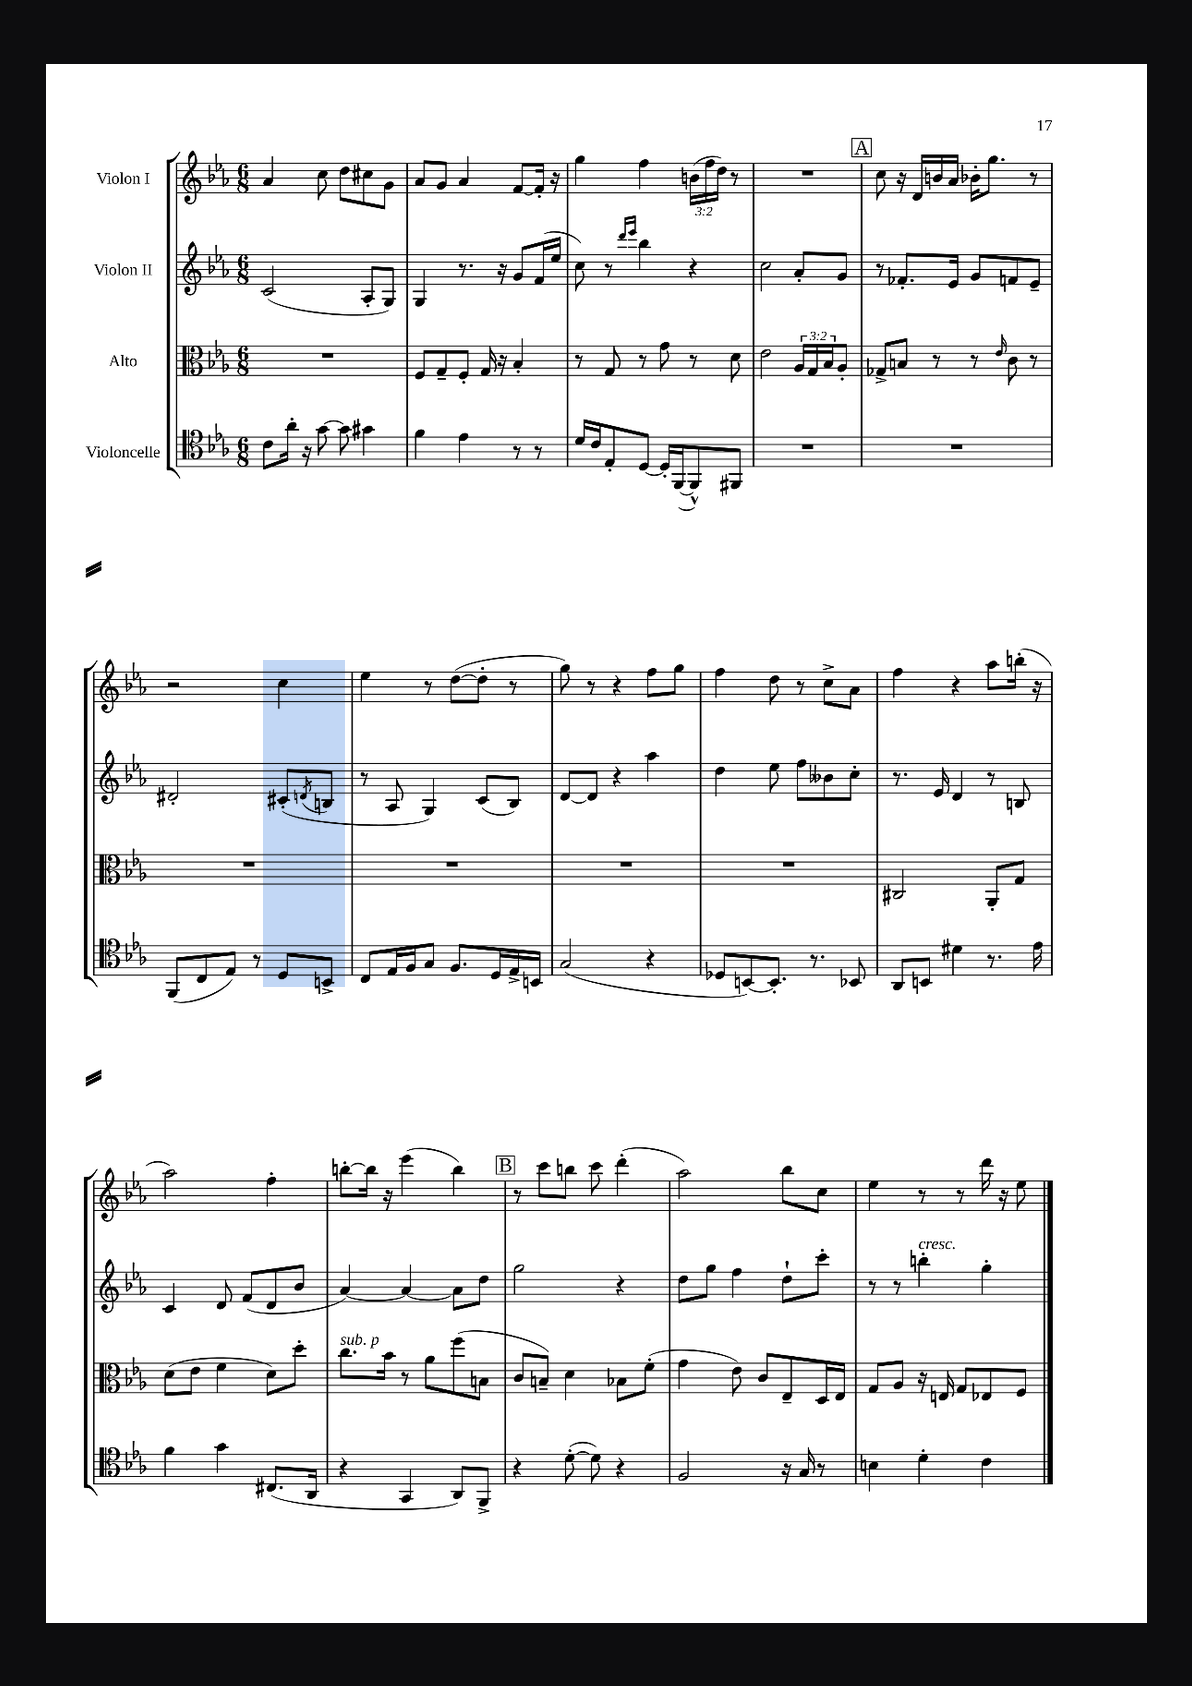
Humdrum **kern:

**kern	**kern	**kern	**kern
*part4	*part3	*part2	*part1
*staff4	*staff3	*staff2	*staff1
*I"Violoncelle	*I"Alto	*I"Violon II	*I"Violon I
*clefC4	*clefC3	*clefG2	*clefG2
*k[b-e-a-]	*k[b-e-a-]	*k[b-e-a-]	*k[b-e-a-]
*M6/8	*M6/8	*M6/8	*M6/8
=1	=1	=1	=1
8c\L	2.r	(2c/	4a-/
16a-'\Jk	.	.	.
16r	.	.	.
[8g\	.	.	8cc\
8g\]	.	.	8dd\L
4g#X\	.	8A-'/L	8cc#X\
.	.	8G/J)	8g\J
=2	=2	=2	=2
4f\	8F/L	4G/	8a-/L
.	8G~/	.	8g/J
4e-\	8F'/J	8.r	4a-/
.	16G/	.	.
.	16r	16r	.
8r	4B-'/	8g/L	[8f/L
8r	.	(16f/L	16f'/Jk]
.	.	16ee-/JJ	16r
=3	=3	=3	=3
16d/LL	8r	8cc\)	4gg\
16c/J	.	.	.
8E-'/	8G/	8r	.
.	.	16qqddd/LL	.
.	.	16qqeee-/JJ	.
[8D/J	8r	4bb-\	4ff\
16D'/LL]	8g\	.	.
([16FF/J	.	.	.
8FF^^/])	8r	4r	(24bn\LL
.	.	.	24ff\
.	.	.	24dd\JJ)
8FF#X/J	8d\	.	8r
=4	=4	=4	=4
2.r	2e-\	2cc\	2.r
.	24A-/LL	8a-'/L	.
.	24G/	.	.
.	24B-/J	.	.
.	8A-'/J	8g/J	.
!!LO:REH:place=s1:t=A
=5	=5	=5	=5
2.r	8G-X^/L	8r	8cc\
.	8Bn/J	8.f-X'/L	16r
.	.	.	16d/LL
.	8r	.	16bn/
.	.	16e-/Jk	16a-/JJ
.	8r	8g/L	16b-X'\KL
.	.	.	8.gg\J
.	16qqe-/	.	.
.	8c\	8fn/	.
.	8r	8e-~/J	8r
!!LO:LB:g=z
=6	=6	=6	=6
(8FF/L	2.r	2d#X'/	2r
8C/	.	.	.
8E-/J)	.	.	.
8r	.	.	.
8D/L	.	(8c#X'/L	4cc\
.	.	8qdn/	.
8BBn^/J	.	8Bn/J	.
=7	=7	=7	=7
8C/L	2.r	8r	4ee-\
16E-/L	.	8A-/	.
16F/J	.	.	.
8G/J	.	4G/)	8r
8.F/L	.	.	([8dd\L
.	.	(8c/L	8dd'\J]
16D/L	.	.	.
16E-^/	.	8B-/J)	8r
16BBn/JJ	.	.	.
=8	=8	=8	=8
(2G/	2.r	[8d/L	8gg\)
.	.	8d/J]	8r
.	.	4r	4r
4r	.	4aa-\	8ff\L
.	.	.	8gg\J
=9	=9	=9	=9
8D-X/L	2.r	4dd\	4ff\
[8BBn/)	.	.	.
8.BB'/J]	.	8ee-\	8dd\
.	.	8ff\L	8r
8.r	.	.	.
.	.	8b--X\	8cc^\L
8BB-X/	.	8cc'\J	8a-\J
=10	=10	=10	=10
8AA-/L	2C#X/	8.r	4ff\
8BBn/J	.	.	.
.	.	16e-/	.
4d#X\	.	4d/	4r
8.r	8AA-'/L	8r	8aa-\L
.	8G/J	8Bn/	(16bbn'\Jk
16e-\	.	.	16r
!!LO:LB:g=z
=11	=11	=11	=11
4f\	(8d\L	4c/	2aa-\)
.	8e-\J	.	.
4g\	4f\	8d/	.
.	.	(8f/L	.
(8.C#X/L	8d\L)	8d/	4ff'\
.	8dd'\J	8b-/J	.
16AA-/Jk	.	.	.
=12	=12	=12	=12
!	!LO:TX:a:i:t=sub. p	!	!
4r	8.cc\L	[4a-/)	[8bbn'\L
.	.	.	16bb\Jk]
.	16b-\Jk	.	16r
4GG/	8r	4a-/_	(4eee-\
.	8a-\L	.	.
8AA-/L)	(8ff\	8a-\L]	4bb\)
8FF^/J	8Bn\J	8dd\J	.
!!LO:REH:place=s1:t=B
=13	=13	=13	=13
4r	8c/L	2gg\	8r
.	8Bn~/J)	.	8ccc\L
([8d'\	4d\	.	8bbn\J
8d\])	.	.	8ccc\
4r	8B-X\L	4r	(4ddd'\
.	(8f'\J	.	.
=14	=14	=14	=14
2F/	4g\	8dd\L	2aa-\)
.	.	8gg\J	.
.	8e-\)	4ff\	.
.	8c/L	.	.
16r	8E-~/	8dd`\L	8bb-\L
16G/	.	.	.
8r	16D/L	8ccc'\J	8cc\J
.	16E-/JJ	.	.
=15	=15	=15	=15
4Bn\	8G/L	8r	4ee-\
.	8A-/J	8r	.
!	!	!LO:TX:a:i:t=cresc.	!
4d'\	16r	4bbn'\	8r
.	16En/	.	.
.	8G/L	.	8r
4c\	8E-X/	4gg'\	16ddd\
.	.	.	16r
.	8F/J	.	8ee-\
==	==	==	==
*-	*-	*-	*-
